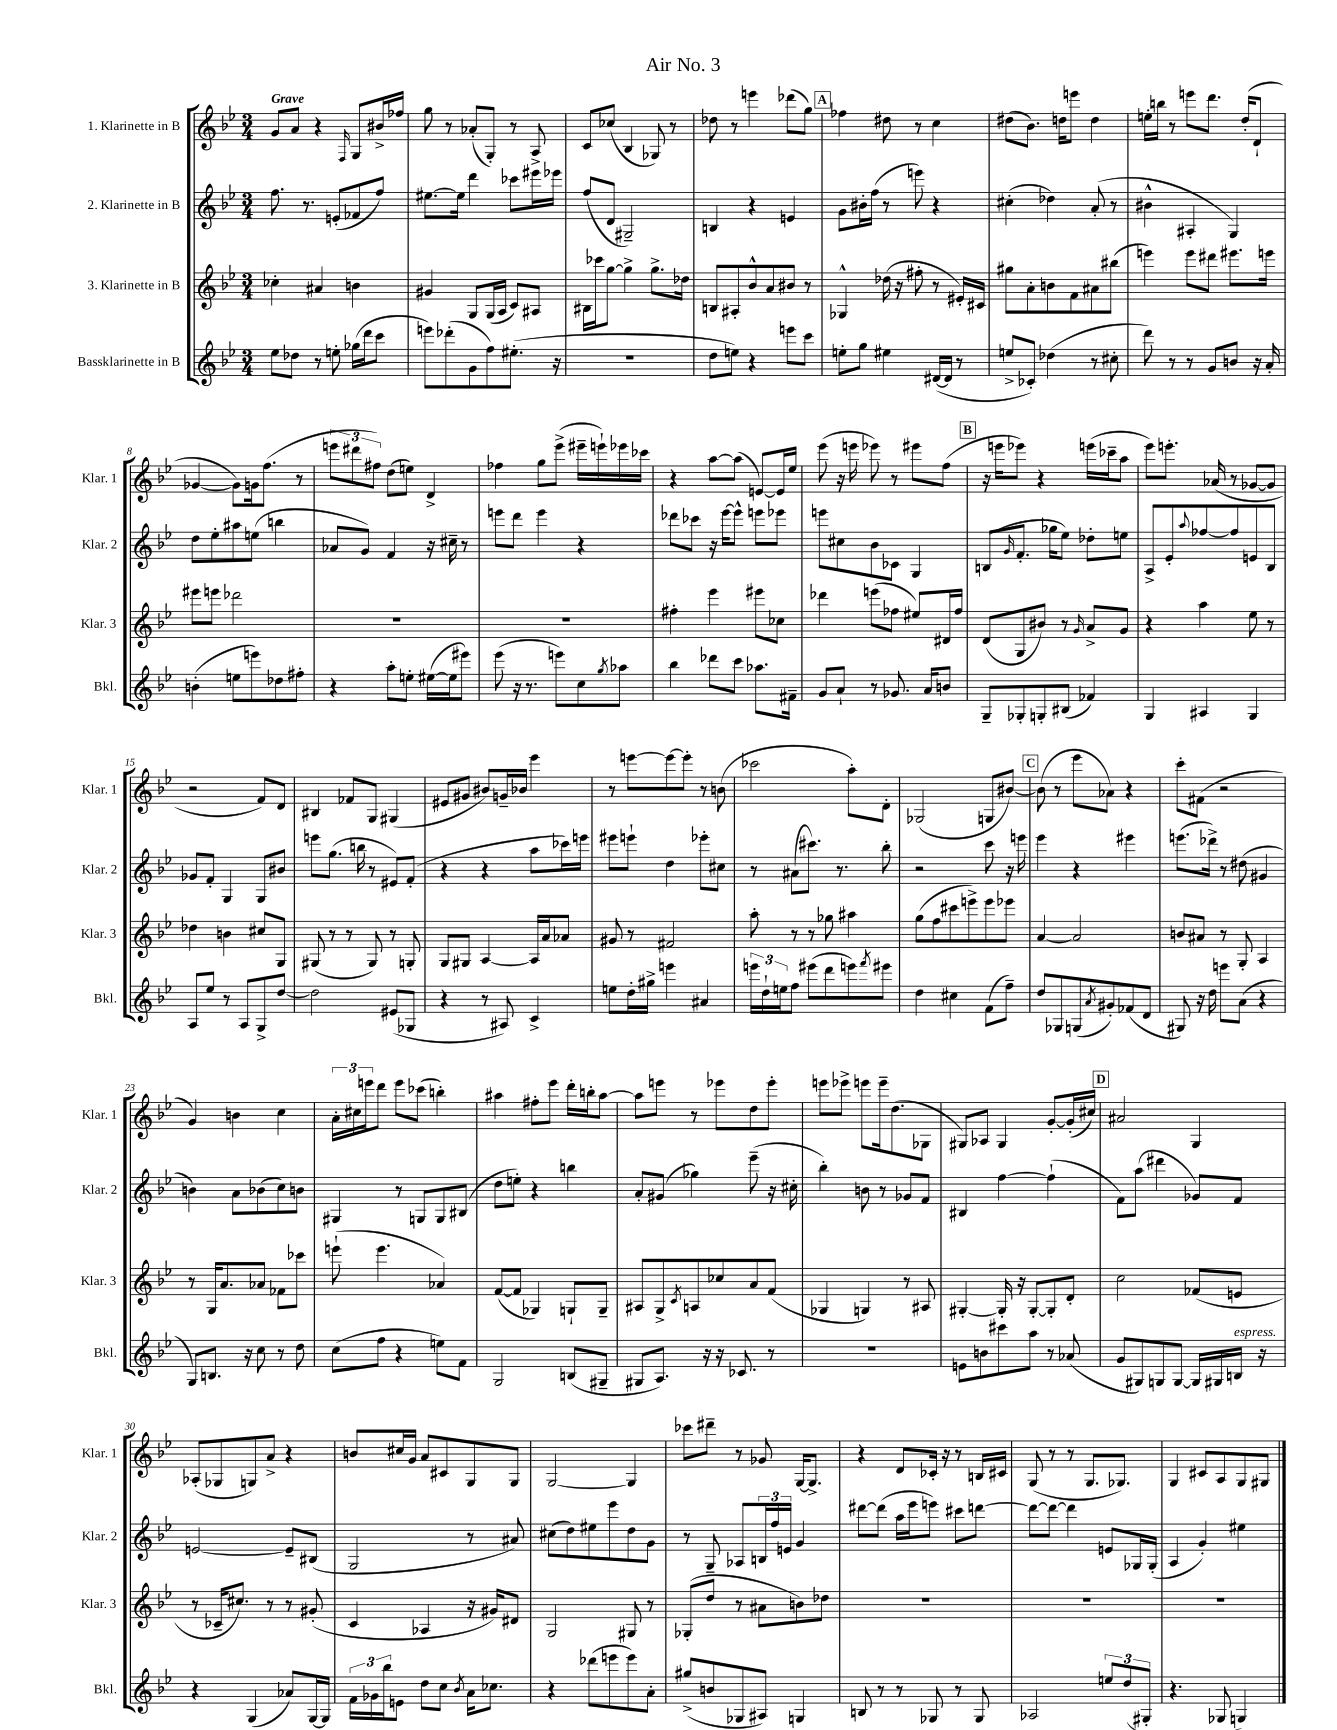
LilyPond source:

\header { title = "Air No. 3" }
<<
\new StaffGroup <<
\new Staff = "s0" \with { instrumentName = "1. Klarinette in B" shortInstrumentName = "Klar. 1" } {
    \clef treble \key bes \major \numericTimeSignature \time 3/4 \tempo "Grave"
    g'8 a'8 r4 \grace { f16 } g8 bis'16-> fes''16 |
    g''8 r8 aes'8-.( g8-.) r8 a8-> |
    c'8 ces''8( bes4 ges8) r8 |
    des''8 r8 e'''4 des'''8( g''8) |
    \mark \markup { \box "A" } fes''4 dis''8 r8 c''4 |
    dis''8( bes'8.) d''16 e'''8 d''4 |
    e''16-. b''16 r8 e'''8 d'''8. d''16-.( d'8-! |
    ges'4~ ges'8) g'16 f''8.( r8 |
    \tuplet 3/2 { e'''8 dis'''8 fis''8) } d''8( e''8) d'4-> |
    fes''4 g''8 ees'''8->( eis'''16-- e'''16-!) ees'''16 ces'''16 |
    r4 a''8~ a''8( e'8~) e'16 ees''16 |
    ees'''8( r16 e'''16 ees'''8) r8 eis'''8 f''8( |
    \mark \markup { \box "B" } r16 e'''16 ees'''8) r4 e'''16( ces'''16-- a''8 |
    ees'''8) e'''8.-. aes'16( r8 ges'8~ ges'8 |
    r2 f'8) d'8 |
    bis4 fes'8 g8 gis4( |
    eis'8 gis'8 bis'8) g'16-- bes'16 ees'''4 |
    r8 e'''8~ e'''8~ e'''8-. r8 b'8( |
    ces'''2 a''8-.) d'8-. |
    ges2( g8 bis'8~) |
    \mark \markup { \box "C" } bis'8( r8 ees'''8 aes'8) r4 |
    c'''8-. fis'8( r2 |
    g'4) b'4 c''4 |
    \tuplet 3/2 { a'16-. cis''16 e'''16 } d'''8 e'''8 ces'''8( b''4-.) |
    ais''4 fis''8-. ees'''8 d'''16-. b''16-. ais''8~ |
    ais''8 e'''8 r8 ees'''8 d''8 ees'''8-. |
    e'''8 ees'''8-> e'''8 e'''16-- d''8.( ges8 |
    gis8) aes8 gis4 g'8~-. g'16-.( cis''16) |
    \mark \markup { \box "D" } ais'2 g4 |
    aes8-.( ges8 g8) a'8-> r4 |
    b'8 cis''16 g'16 a'8 cis'8 g8 g8 |
    g2~ g4 |
    ces'''8 dis'''8-- r8 ges'8 g16~ g8.-> |
    r4 d'8 ces'16-. r16 r8 b16 cis'16 |
    g8( r8 r8 g8. ges8.) |
    g4 cis'8 a8 g8 gis8 \bar "|." |
}
\new Staff = "s1" \with { instrumentName = "2. Klarinette in B" shortInstrumentName = "Klar. 2" } {
    \clef treble \key bes \major \numericTimeSignature \time 3/4
    f''8. r8. e'8-.( fes'8 f''8) |
    eis''8.~ eis''16 d'''4 ces'''8 eis'''16 ees'''16 |
    f''8( d'8 gis2--) |
    b4 r4 e'4 |
    \mark \markup { \box "A" } g'8 bis'16-. f''16( r8 e'''8) r4 |
    cis''4-.( des''4) a'8-.( r8 |
    bis'4-^ ais4-. g4) |
    d''8 ees''8-. ais''8 e''8( b''4 |
    aes'8 g'8) f'4 r16 cis''16-- r8 |
    e'''8 d'''8 e'''4 r4 |
    des'''8 ces'''8 r16 ees'''16~ ees'''8-^ e'''8 ees'''8 |
    e'''8 cis''8 bes'8 ces'8 g4 |
    \mark \markup { \box "B" } b8( \grace { g'16 } f'8.-. ges''16 ees''8) des''8-. e''8 |
    a8-> ees'8-. \appoggiatura { a''8 } fes''8~ fes''8 e'8 bes8 |
    ges'8 f'8-. g4 g8 bis'8 |
    e'''8 g''8.( b''16 r8 eis'8) f'8-.( |
    r4 r4 a''8 ces'''16) e'''16 |
    eis'''8 e'''8-! d''4 ees'''8-. cis''8 |
    r8 ais'8( cis'''8.) r8. bes''8-. |
    r2 c'''8 r16 e'''16 |
    \mark \markup { \box "C" } ees'''4 r4 eis'''4 |
    e'''8.( des'''16->) r8 dis''8( gis'4 |
    b'4) a'8 bes'8( c''8) b'8 |
    gis4 r8 g8 g8 bis8( |
    d''8 e''8-.) r4 b''4 |
    a'8-. gis'8( ges''4) ees'''8--( r16 cis''16-. |
    bes''4-.) b'8 r8 ges'8 f'8 |
    bis4 f''4~ f''4-!( |
    \mark \markup { \box "D" } f'8) a''8( dis'''4 ges'8) f'8 |
    e'2~ e'8-- bis8( |
    g2 r8 ais'8) |
    cis''8( d''8) eis''8 ees'''8 d''8 g'8 |
    r8 g8-- aes8 \tuplet 3/2 { b16 f''16 e'16 } g'4 |
    dis'''8~ dis'''8( a''16 ees'''16 e'''8) cis'''8 d'''8~ |
    d'''8~ d'''8~ d'''4 e'8 ges16 ges16-.( |
    a4 g'4-.) eis''4 \bar "|." |
}
\new Staff = "s2" \with { instrumentName = "3. Klarinette in B" shortInstrumentName = "Klar. 3" } {
    \clef treble \key bes \major \numericTimeSignature \time 3/4
    ces''4-. ais'4 b'4 |
    gis'4 g8 g16( a16 c'8) ais8 |
    bis16 ces'''16 g''8~ g''4-> g''8.-> des''16 |
    b8 ais8-. bes'8-^ a'8 bis'8 r8 |
    \mark \markup { \box "A" } ges4-^ des''16( r16 fis''8-. r8 eis'16-.) cis'16 |
    gis''8 a'8-. b'8 f'8 ais'8 bis''8( |
    e'''4) e'''8 dis'''8 eis'''8. e'''16 |
    eis'''8 e'''8 des'''2 |
    R2. |
    R2. |
    fis''4-. ees'''4 eis'''8 ces''8 |
    des'''4 e'''8( fes''8 eis''8) dis'16 fes''16 |
    \mark \markup { \box "B" } d'8( g8 bis'8) r8 \grace { g'16 } a'8-> g'8 |
    r4 a''4 ees''8 r8 |
    des''4 b'4 cis''8 g8 |
    gis8( r8 r8 gis8) r8 g8-. |
    g8 gis8 a4~ a16 a'16 aes'8 |
    gis'8 r8 fis'2 |
    a''8-. r8 r8 ges''8 ais''4 |
    g''8( f''8 cis'''8 e'''8->) e'''8 ees'''8 |
    \mark \markup { \box "C" } a'4~ a'2 |
    b'8 ais'8 r8 g8-. a4 |
    r8 g16 a'8. aes'8 fes'8 ces'''8 |
    e'''8-!( e'''4. aes'4) |
    f'8~( f'8 ges4) g8-! g8-- |
    ais8 g8-> \acciaccatura { c'8 } a8 ces''8 a'8 f'8( |
    ges4 g4) r8 ais8 |
    gis4~-. gis16-. r16 gis8~-. gis8-. d'8-. |
    \mark \markup { \box "D" } c''2 fes'8( e'8 |
    r8 ces'16-- cis''8.) r8 r8 gis'8-.( |
    c'4 aes4 r16 gis'16) dis'8 |
    g2 gis8 r8 |
    ges8-.( d''8 r8 ais'8 b'8) des''8 |
    R2. |
    R2. |
    R2. \bar "|." |
}
\new Staff = "s3" \with { instrumentName = "Bassklarinette in B" shortInstrumentName = "Bkl." } {
    \clef treble \key bes \major \numericTimeSignature \time 3/4
    ees''8 des''8 r8 e''8-. ges''16( d'''16 c'''8 |
    e'''8) des'''8-.( g'8 f''8) eis''8.-.( r16 |
    R2. |
    d''8 e''8) r4 e'''8 c'''8 |
    \mark \markup { \box "A" } e''8-. g''8 eis''4 dis'16~( dis'16 r8 |
    e''8-> ces'8-.) des''4( r8 cis''8-. |
    d'''8) r8 r8 g'8 b'8 r16 a'16-. |
    b'4-.( e''8 e'''8) des''8 fis''8-. |
    r4 a''8-. e''8-. eis''16~( eis''16 eis'''8) |
    ees'''8( r16 r8. e'''8) c''8 \acciaccatura { g''8 } aes''8 |
    bes''4 des'''8 c'''8 aes''8. fis'16-- |
    g'8 a'8-! r8 ges'8. a'16 b'8 |
    \mark \markup { \box "B" } g8-- ges8-. g8-. bis8( fes'4) |
    g4 ais4 g4 |
    a8 ees''8 r8 a8 g8-> d''8~ |
    d''2 eis'8( ges8 |
    r4 r8 ais8) c'4-> |
    e''8 d''16-. gis''16-> e'''4 ais'4 |
    \tuplet 3/2 { e'''16 d''16-! e''16 } f''8 eis'''8( d'''8 e'''8) \acciaccatura { f'''8 } eis'''8 |
    d''4 cis''4 f'8( f''8--) |
    \mark \markup { \box "C" } d''8 ges8 g8( \acciaccatura { a'8 } gis'8-.) fes'8( d'8 |
    gis8) r16 d''16 e'''8 a'8( r4 |
    g8) b8. r16 c''8 r8 d''8 |
    c''8( f''8 r4 e''8) f'8 |
    g2 b8( gis8-- |
    gis8 a8.) r16 r16 ces'8. r8 |
    R2. |
    e'8 b'8 cis'''8 a''8 r8 aes'8( |
    \mark \markup { \box "D" } g'8 gis8) g8 g8~ g16 gis16 b16^\markup { \italic "espress." } r16 |
    r4 g4( aes'8) g16~ g16 |
    \tuplet 3/2 { f'16 ges'16 bes''16 } e'8 d''8 c''8 \acciaccatura { bes'8 } a'16 ces''8. |
    r4 des'''8( e'''8 e'''8) a'8-. |
    gis''8->( b'8 ges8 ais8) g4 |
    b8 r8 r8 ges8 r8 ges8 |
    aes2 \tuplet 3/2 { e''8 d''8( gis8-. } |
    r4. ges8 g4) \bar "|." |
}
>>
>>
